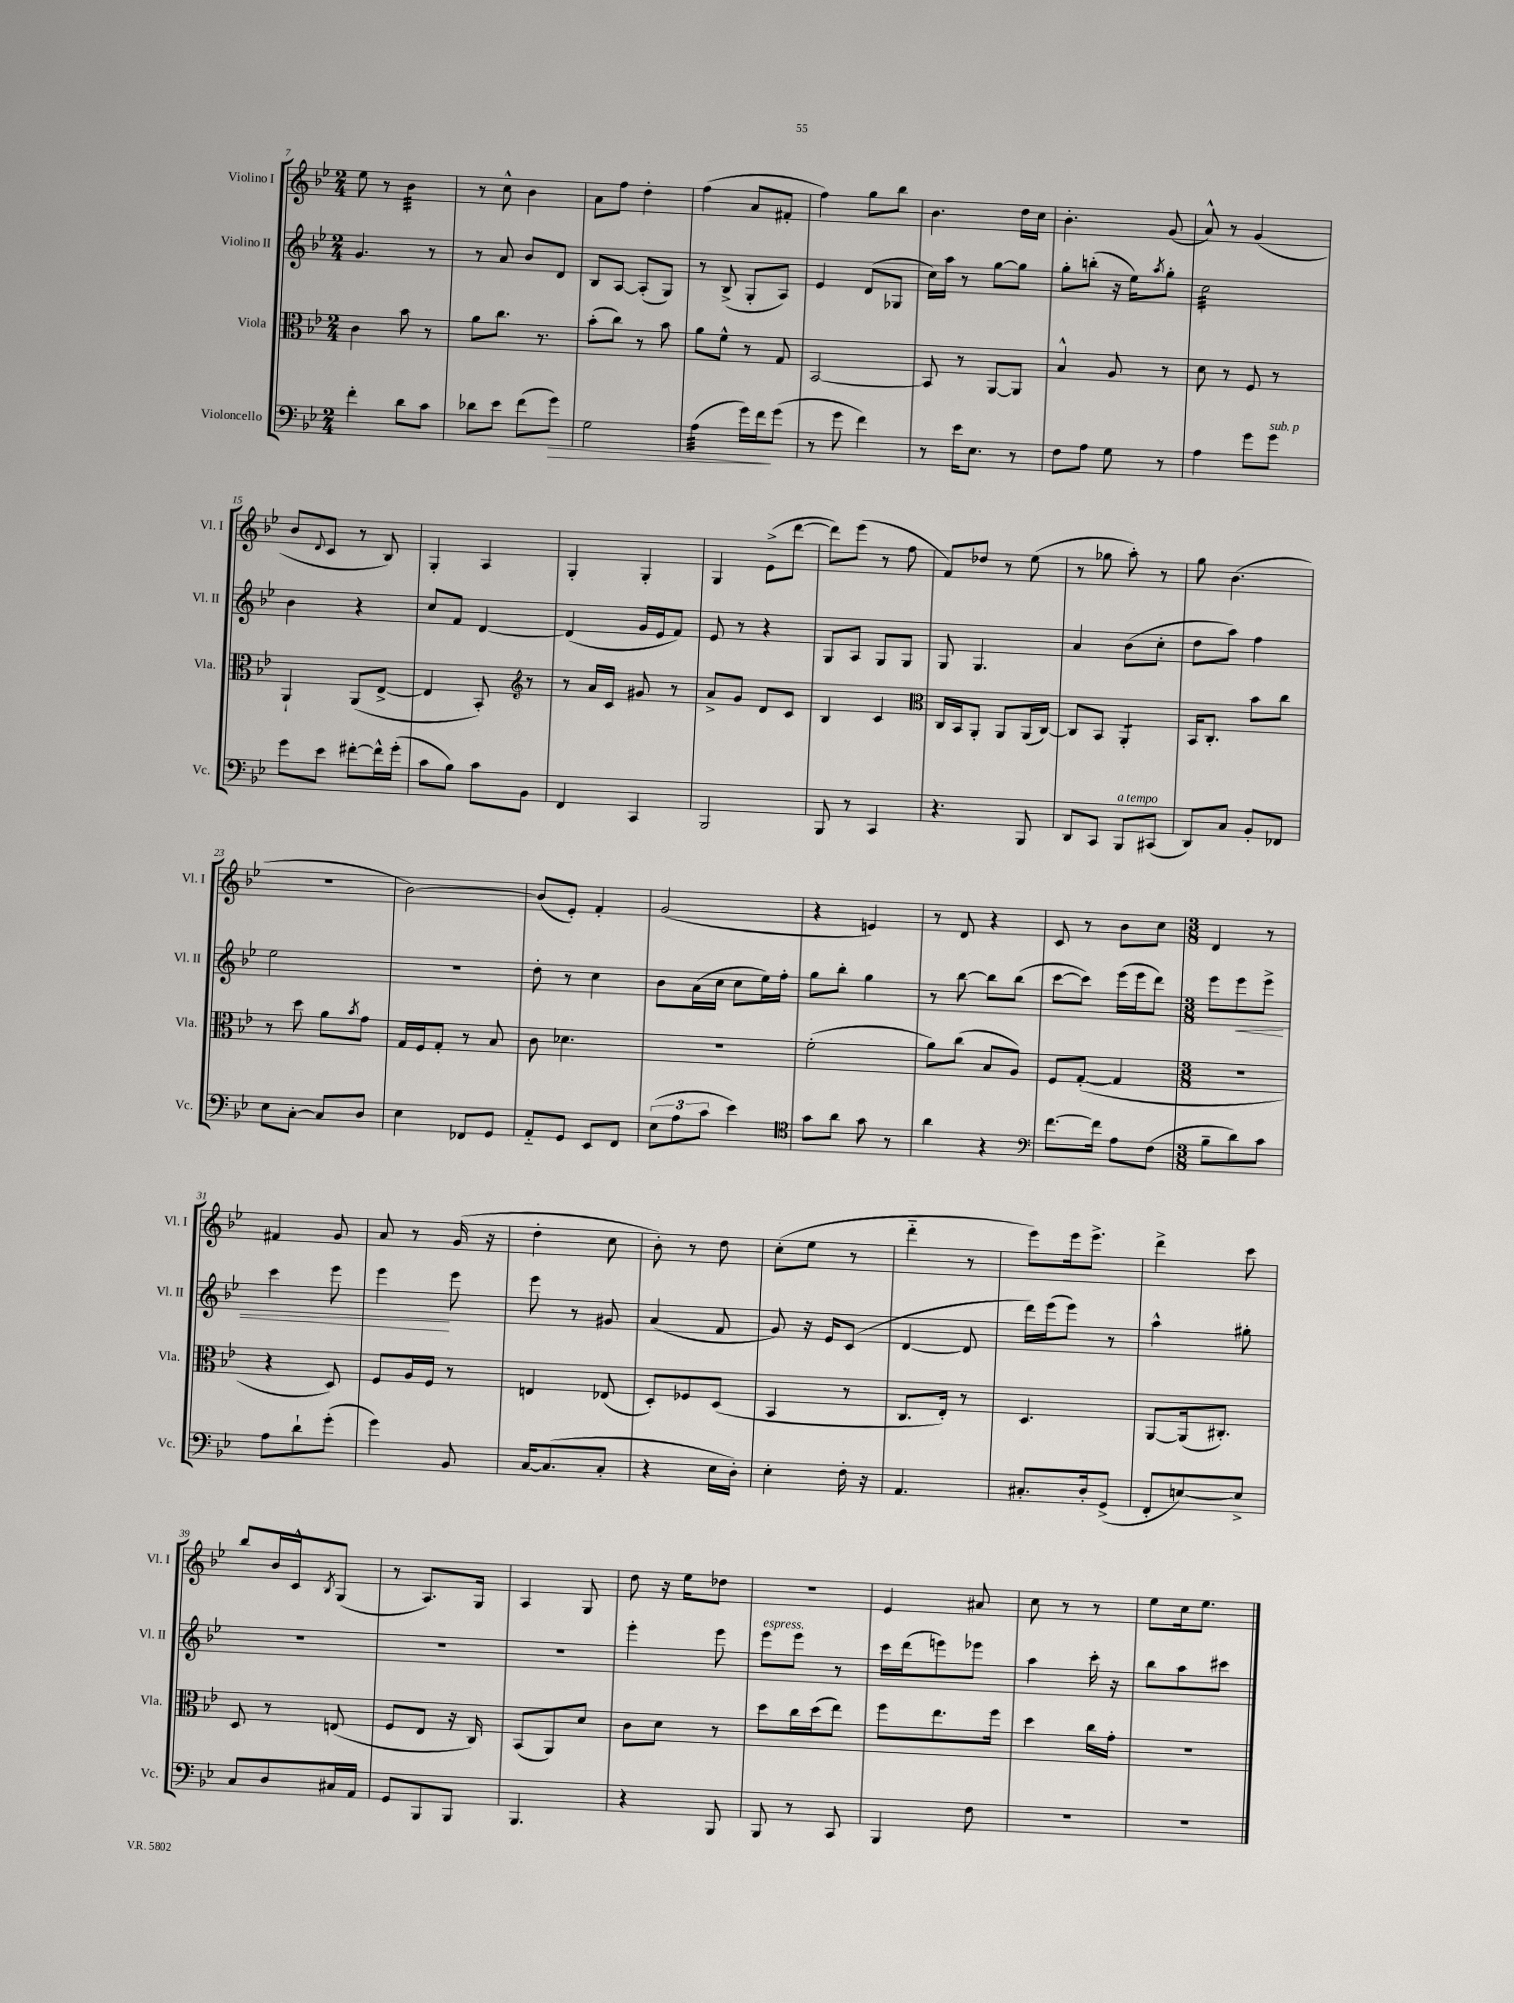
<<
\new StaffGroup <<
\new Staff = "s0" \with { instrumentName = "Violino I" shortInstrumentName = "Vl. I" } {
    \clef treble \key bes \major \numericTimeSignature \time 2/4
    ees''8 r8 bes'4:32 |
    r8 c''8-^ bes'4 |
    a'8 f''8 d''4-. |
    f''4( a'8 fis'8-. |
    f''4) g''8 bes''8 |
    bes'4. d''16 c''16 |
    bes'4.-. g'8( |
    a'8-^) r8 g'4( |
    bes'8 \appoggiatura { d'8 } c'8 r8 bes8) |
    g4-. a4 |
    g4-. g4-. |
    g4 ees'8->( d'''8~ |
    d'''8) ees'''8( r8 f''8 |
    f'8) des''8 r8 ees''8( |
    r8 ges''8 a''8-.) r8 |
    g''8 bes'4.( |
    r2 |
    bes'2~) |
    bes'8( ees'8-.) f'4-. |
    g'2( |
    r4 e'4) |
    r8 d'8 r4 |
    c'8 r8 bes'8 c''8 |
    \numericTimeSignature \time 3/8 d'4 r8 |
    fis'4 g'8 |
    a'8 r8 g'16( r16 |
    d''4-. c''8 |
    bes'8-.) r8 d''8 |
    c''8-.( ees''8 r8 |
    d'''4-_ r8 |
    ees'''8) ees'''16 ees'''8.-> |
    d'''4-> c'''8 |
    bes''8 bes'16 c'16-^ \acciaccatura { bes8 } g8( |
    r8 a8.) g16 |
    a4 g8 |
    d''8 r16 ees''16 des''8 |
    R4. |
    ees'4 ais'8 |
    c''8 r8 r8 |
    ees''8 c''16 ees''8. \bar "|." |
}
\new Staff = "s1" \with { instrumentName = "Violino II" shortInstrumentName = "Vl. II" } {
    \clef treble \key bes \major \numericTimeSignature \time 2/4
    g'4. r8 |
    r8 a'8 bes'8 d'8 |
    bes8 a8~ a8-.( g8) |
    r8 bes8->( g8-. a8) |
    ees'4 d'8( ges8 |
    c''16) a''16 r8 g''8~ g''8 |
    g''8-. b''8-.( r16 ees''16) \acciaccatura { a''8 } g''8-. |
    c''2:32 |
    bes'4 r4 |
    c''8 f'8 d'4~ |
    d'4( g'16 ees'16 f'8) |
    ees'8 r8 r4 |
    g8 a8 g8 g8 |
    g8 g4. |
    a'4 bes'8( c''8-. |
    d''8 a''8) f''4 |
    ees''2 |
    R2 |
    d''8-. r8 c''4 |
    bes'8 a'16( c''16 c''8 ees''16) f''16-. |
    g''8 bes''8-. g''4 |
    r8 bes''8~ bes''8 bes''8( |
    c'''8~ c'''8) ees'''16( ees'''16 d'''8) |
    \numericTimeSignature \time 3/8 ees'''8 ees'''8\< ees'''8-> |
    c'''4 ees'''8 |
    ees'''4\! ees'''8 |
    ees'''8 r8 gis'8 |
    a'4( f'8 |
    g'8) r16 ees'16 c'8( |
    d'4~ d'8 |
    d'''16) ees'''16( ees'''8) r8 |
    a''4-^ gis''8-. |
    R4. |
    R4. |
    R4. |
    ees'''4-. ees'''8 |
    ees'''8^\markup { \italic "espress." } ees'''8 r8 |
    c'''16 d'''16( e'''8) ees'''8 |
    a''4 c'''16-. r16 |
    bes''8 a''8 cis'''8 \bar "|." |
}
\new Staff = "s2" \with { instrumentName = "Viola" shortInstrumentName = "Vla." } {
    \clef alto \key bes \major \numericTimeSignature \time 2/4
    c'4 bes'8 r8 |
    a'8 c''8. r8. |
    bes'8-.( c''8) r8 bes'8 |
    a'8 f'8-^ r8 g8 |
    bes,2~ |
    bes,8 r8 a,8~ a,8 |
    bes4-^ a8 r8 |
    d'8 r8 f8 r8 |
    a,4-! a,8( ees8~-> |
    ees4 bes,8-.) r8 |
    \clef treble r8 a'16 c'16 gis'8 r8 |
    a'8-> g'8 d'8 c'8 |
    bes4 c'4 |
    \clef alto c16 bes,16 a,8-. a,8 a,16( c16~) |
    c8 bes,8 a,4:8-. |
    bes,16 c8.-. bes'8 c''8 |
    r8 d''8 a'8 \acciaccatura { bes'8 } g'8 |
    g16 f16 g8-. r8 bes8 |
    c'8 des'4. |
    r2 |
    f'2-.( |
    a'8) c''8( bes8 a8) |
    f8 g8~-.( g4 |
    \numericTimeSignature \time 3/8 R4. |
    r4 d8) |
    f8 a16 f16 r8 |
    e4 ees8( |
    d8-.) fes8 d8( |
    bes,4 r8 |
    c8. ees16-.) r8 |
    d4. |
    a,8~ a,16( cis8.-.) |
    d8 r8 e8( |
    f8 ees8 r16 c16) |
    bes,8( a,8) d'8 |
    c'8 d'8 r8 |
    d''8 c''16 d''16( ees''8) |
    f''8 ees''8. f''16 |
    d''4 c''16 g'16-. |
    R4. \bar "|." |
}
\new Staff = "s3" \with { instrumentName = "Violoncello" shortInstrumentName = "Vc." } {
    \clef bass \key bes \major \numericTimeSignature \time 2/4
    f'4-. d'8 c'8 |
    des'8 ees'8 f'8( g'8\>) |
    g2 |
    a4:32( g'16) f'16\! g'8( |
    r8 g'8 f'4) |
    r8 ees'16 ees8. r8 |
    f8 a8 g8 r8 |
    a4 g'8 g'8^\markup { \italic "sub. p" } |
    g'8 ees'8 fis'8~-. fis'16-^ g'16-.( |
    c'8 bes8) c'8 bes,8 |
    f,4 c,4 |
    bes,,2 |
    bes,,8 r8 c,4 |
    r4. bes,,8 |
    d,8 c,8 bes,,8^\markup { \italic "a tempo" } cis,8( |
    d,8) c8 bes,8-. fes,8 |
    ees8 c8~-. c8 d8 |
    ees4 fes,8 g,8 |
    a,8-_ g,8 ees,8 f,8 |
    \tuplet 3/2 { ees8( a8 c'8 } ees'4) |
    \clef tenor g'8 a'8 g'8 r8 |
    a'4 r4 |
    \clef bass f'8.~ f'16 a8 f8( |
    \numericTimeSignature \time 3/8 bes8-- d'8) c'8 |
    a8 d'8-! g'8-.( |
    g'4) bes,8 |
    c16~ c8.( c8-. |
    r4 ees16 d16-.) |
    ees4-. f16-. r16 |
    a,4. |
    cis8.-. d16-. g,8->( |
    f,8-. e8~) e8-> |
    c8 d8 cis16 a,16 |
    g,8 bes,,8 bes,,8 |
    bes,,4. |
    r4 bes,,8 |
    bes,,8 r8 c,8 |
    bes,,4 f8 |
    R4. |
    R4. \bar "|." |
}
>>
>>
\layout { \context { \Score currentBarNumber = #7 } }
